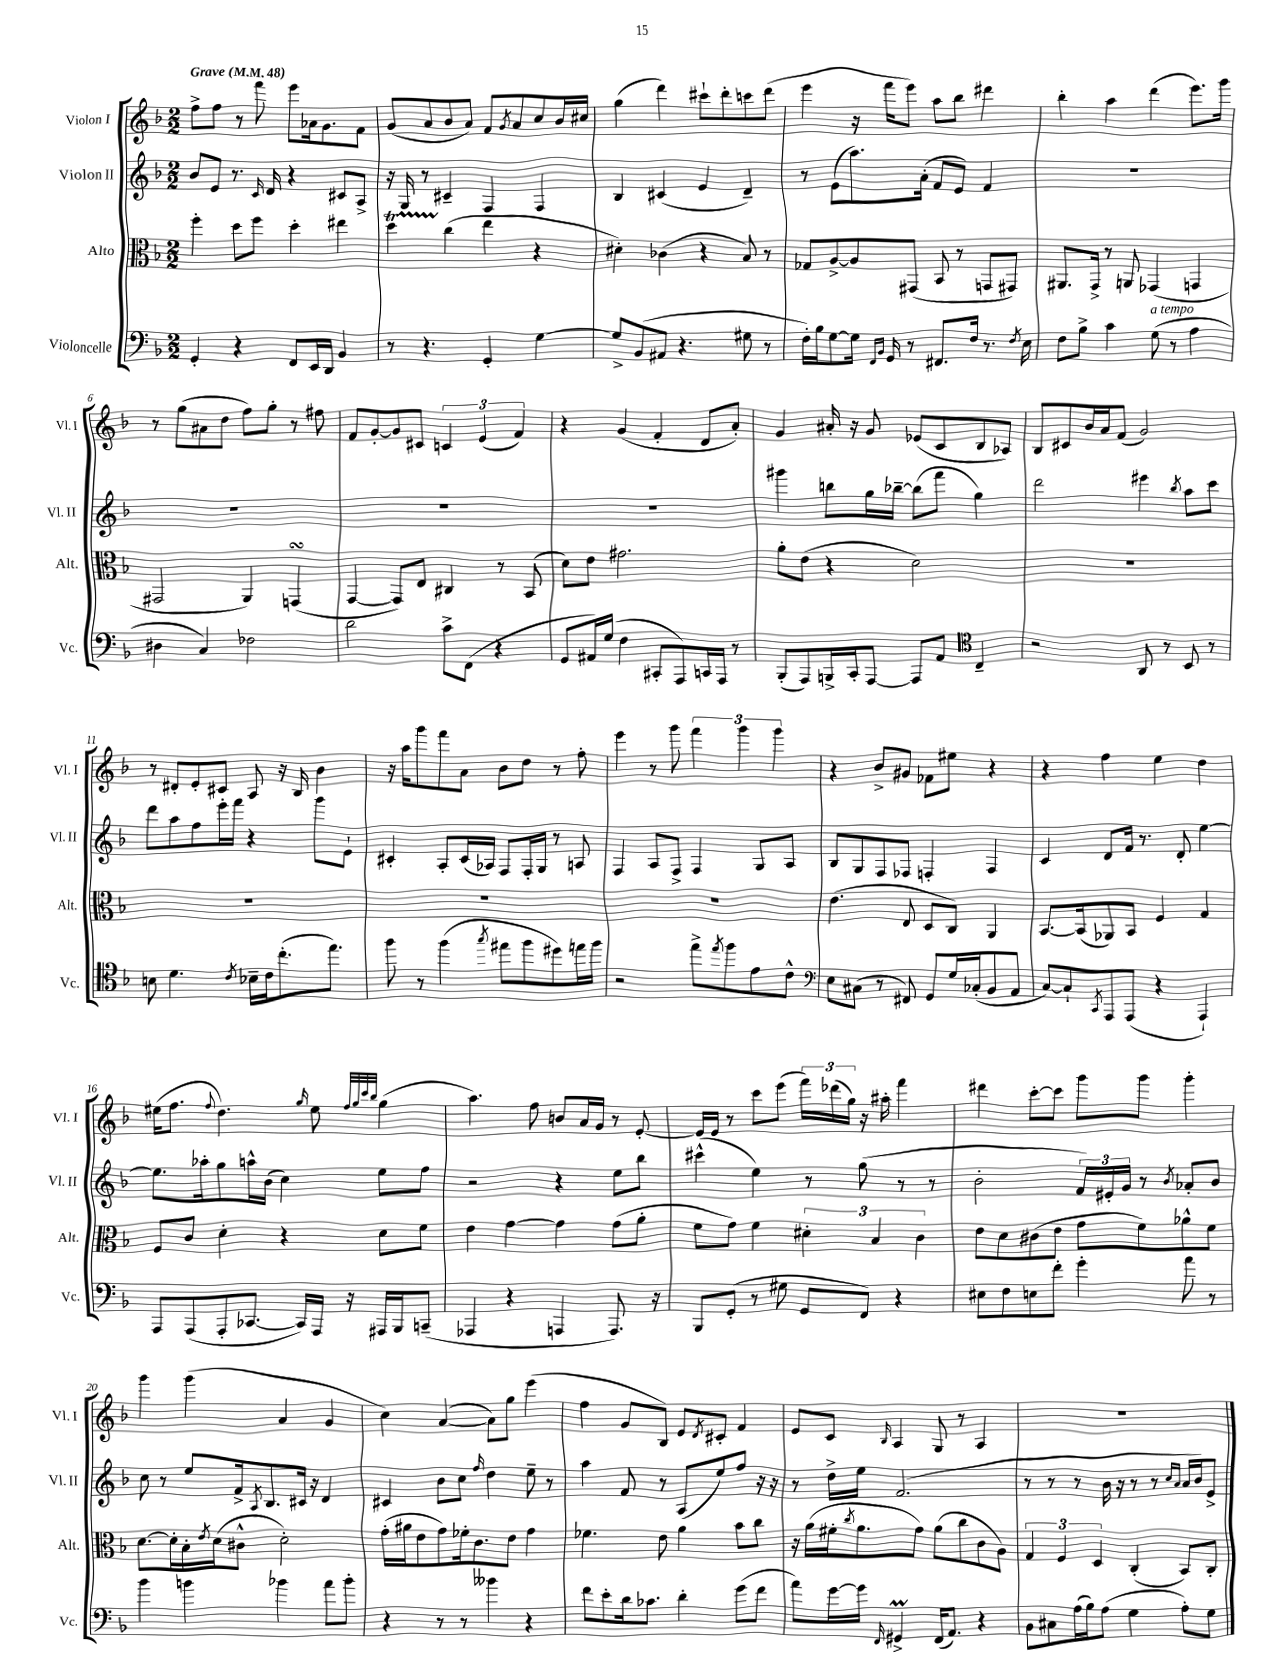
<<
\new StaffGroup <<
\new Staff = "s0" \with { instrumentName = "Violon I" shortInstrumentName = "Vl. I" } {
    \clef treble \key f \major \numericTimeSignature \time 2/2 \tempo "Grave" 4 = 48
    f''8-> f''8 r8 f'''8 e'''8 aes'16 g'8. f'8 |
    g'8( a'8 bes'8 a'8) f'8 \acciaccatura { g'8 } a'8 c''8 bes'16 cis''16 |
    g''4( d'''4) cis'''8-! d'''8-. c'''8 d'''8( |
    e'''4 r16 f'''16 e'''8) a''8 bes''8 dis'''4 |
    bes''4-. a''4 d'''4( e'''8.) g'''16 |
    r8 g''8( ais'8 d''8 f''8) g''8-. r8 fis''8 |
    f'8 g'8~-. g'8 cis'8 \tuplet 3/2 { c'4 e'4( f'4) } |
    r4 g'4( f'4-. d'8 a'8-.) |
    g'4 ais'16-. r16 g'8 ees'8( c'8 bes8 aes8) |
    bes8 cis'8 bes'16 a'16 f'8( g'2) |
    r8 dis'8-. e'8-. cis'8 a8 r16 bes16 bes'4 |
    r16 a''16 g'''8 f'''8 a'8 bes'8 d''8 r8 f''8-. |
    e'''4 r8 g'''8 \tuplet 3/2 { f'''4 g'''4 g'''4 } |
    r4 bes'8-> gis'8 fes'8 eis''8 r4 |
    r4 f''4 e''4 d''4 |
    eis''16( f''8. \appoggiatura { f''8 } d''4.) \grace { g''16 } eis''8 \grace { f''32 g''32 c'''32 bes''32 } g''4( |
    a''4.) f''8 b'8 a'16 g'16 r8 e'8~-. |
    e'16 e'16 r8 c'''8 e'''8( \tuplet 3/2 { f'''16) des'''16( g''16) } r16 ais''16-. f'''4 |
    dis'''4 c'''8~-. c'''8 g'''8 g'''8 g'''4-. |
    g'''4 g'''4( a'4 g'4 |
    c''4) a'4~( a'8) g''8 e'''4( |
    f''4 g'8 bes8) e'8 \acciaccatura { d'8 } cis'8-. f'4 |
    e'8 c'8 \grace { bes16 } a4 g8 r8 a4 |
    R1 \bar "|." |
}
\new Staff = "s1" \with { instrumentName = "Violon II" shortInstrumentName = "Vl. II" } {
    \clef treble \key f \major \numericTimeSignature \time 2/2
    bes'8 e'8 r8. \grace { c'16 } d'16 r4 cis'8 a8-> |
    r16 g16 r8 cis'4-- f4 f4 |
    bes4 cis'4( e'4 d'4--) |
    r8 e'8( a''8.) a'16-.( f'8 e'8) f'4 |
    R1 |
    R1 |
    R1 |
    R1 |
    gis'''4 b''8 g''16 bes''16~-- bes''8( f'''8 g''4) |
    d'''2 eis'''4 \acciaccatura { bes''8 } a''8 c'''8 |
    d'''8 a''8 f''8 e'''16-. f'''16 r4 g'''8 e'8-! |
    cis'4-. a8-. cis'16( aes16) f8 f16-. g16 r8 a8 |
    f4 a8 f8-> f4 g8 a8 |
    bes8 g8 f8 fes8 f4-. f4 |
    c'4 d'8 f'16 r8. d'8-. e''4~ |
    e''8. aes''16-. g''8 a''16-^ bes'16( c''4) e''8 f''8 |
    r2 r4 e''8 bes''8 |
    cis'''4-^( e''4) r8 g''8( r8 r8 |
    bes'2-. \tuplet 3/2 { f'16) eis'16-. g'16 } r8 \acciaccatura { bes'8 } aes'8-. bes'8 |
    c''8 r8 e''8 f'16-> \acciaccatura { a8 } bes8. cis'16 r16 d'4 |
    cis'4 bes'8 c''8 \grace { f''16 } d''4 e''8-- r8 |
    a''4 f'8 r8 a8( e''8) f''8 r16 r16 |
    r8 d''16-> e''16 f'2.( |
    r8 r8 r8 bes'16 r16 r8 r8 \grace { c''16 a'16 } a'16 bes'16) e'8-> \bar "|." |
}
\new Staff = "s2" \with { instrumentName = "Alto" shortInstrumentName = "Alt." } {
    \clef alto \key f \major \numericTimeSignature \time 2/2
    f''4-. d''8 f''8 d''4-. eis''4 |
    d''4\startTrillSpan c''4\stopTrillSpan( e''4 r4 |
    dis'4-.) ces'4( r4 bes8) r8 |
    ges8 a8~-> a8 gis,8( bes,8 r8 g,8 gis,8) |
    ais,8. g,16-> r8 a,8 ges,4( g,4 |
    gis,2 a,4) g,4\turn( |
    g,4~ g,8) e8 cis4 r8 bes,8( |
    d'8) e'8 gis'2. |
    a'8-. e'8( r4 d'2) |
    R1 |
    R1 |
    R1 |
    R1 |
    e'4.( e8 d8 c8) a,4 |
    bes,8.~ bes,16( aes,8) bes,8 f4 g4 |
    f8 c'8 d'4-. r4 d'8 f'8 |
    e'4 g'4~ g'4 g'8( a'8-. |
    f'8 g'8) f'4 \tuplet 3/2 { dis'4-. bes4 c'4 } |
    e'8 d'8 cis'8( e'8 g'8 f'8) aes'8-^ f'8 |
    d'8.~ d'16-. bes16-. \acciaccatura { e'8 } d'16( cis'8-^ d'2-.) |
    g'16-.( ais'16 e'8 g'8) fes'16-. c'8. e'8 g'4 |
    fes'4. e'8 a'4 bes'8 c''8 |
    r16 a'16( fis'16-. \acciaccatura { c''8 } a'8. g'8) a'8( c''8 c'8 a8) |
    \tuplet 3/2 { g4 f4 d4 } c4-.( bes,8) c8-. \bar "|." |
}
\new Staff = "s3" \with { instrumentName = "Violoncelle" shortInstrumentName = "Vc." } {
    \clef bass \key f \major \numericTimeSignature \time 2/2
    g,4-. r4 f,8 e,16 d,16 bes,4 |
    r8 r4. g,4-. g4~ |
    g8-> bes,8( ais,8 r4. gis8 r8 |
    f16-.) bes16 g8~ g16 \grace { f,16 bes,16 } g,16 r8 fis,8. f16 r8. \acciaccatura { f8 } e16 |
    f8 bes8-> c'4 g8^\markup { \italic "a tempo" }( r8 a4 |
    dis4 c4) fes2 |
    d'2 c'8-> f,8( r4 |
    g,8 ais,16) g16( f4 cis,8-. a,,8) c,16 a,,16 r8 |
    bes,,8-.( a,,8) b,,16-> c,16-. a,,8~ a,,8 a,8 \clef tenor c4-- |
    r2 a,8 r8 bes,8 r8 |
    b8 d'4. \acciaccatura { c'8 } bes16-- c'16 c''8.-.( e''8.) |
    f''8 r8 f''4( \acciaccatura { g''8 } eis''8 f''8 dis''8) e''16 f''16 |
    r2 e''8-> \acciaccatura { e''8 } f''8 e'8 c'8-^ |
    \clef bass e8 cis8( r8 fis,8) g,8 g16 ces16-.( bes,8 a,8 |
    c8~) c8-! \acciaccatura { c,8 } a,,8 a,,8( r4 a,,4-!) |
    a,,8 a,,8( a,,8-. ces,8.~ ces,16) a,,16 r16 ais,,16 bes,,16 c,8--( |
    aes,,4 r4 a,,4 a,,8.) r16 |
    bes,,8 g,8-.( r8 gis8 g,8 f,8) r4 |
    eis8 f8 e8 f'8-. g'4-. a'8 r8 |
    bes'4 b'4 bes'4 a'8 bes'8-. |
    r4 r8 r8 beses'4 r4 |
    f'8 e'8-. d'16 ces'8. d'4-. g'8( f'8 |
    a'8) g'16~ g'16 \grace { f,16 } gis,4->\prall f,16( a,8.) r4 |
    bes,8 cis8 a16( bes16) a8( g4 a8-.) g8 \bar "|." |
}
>>
>>
